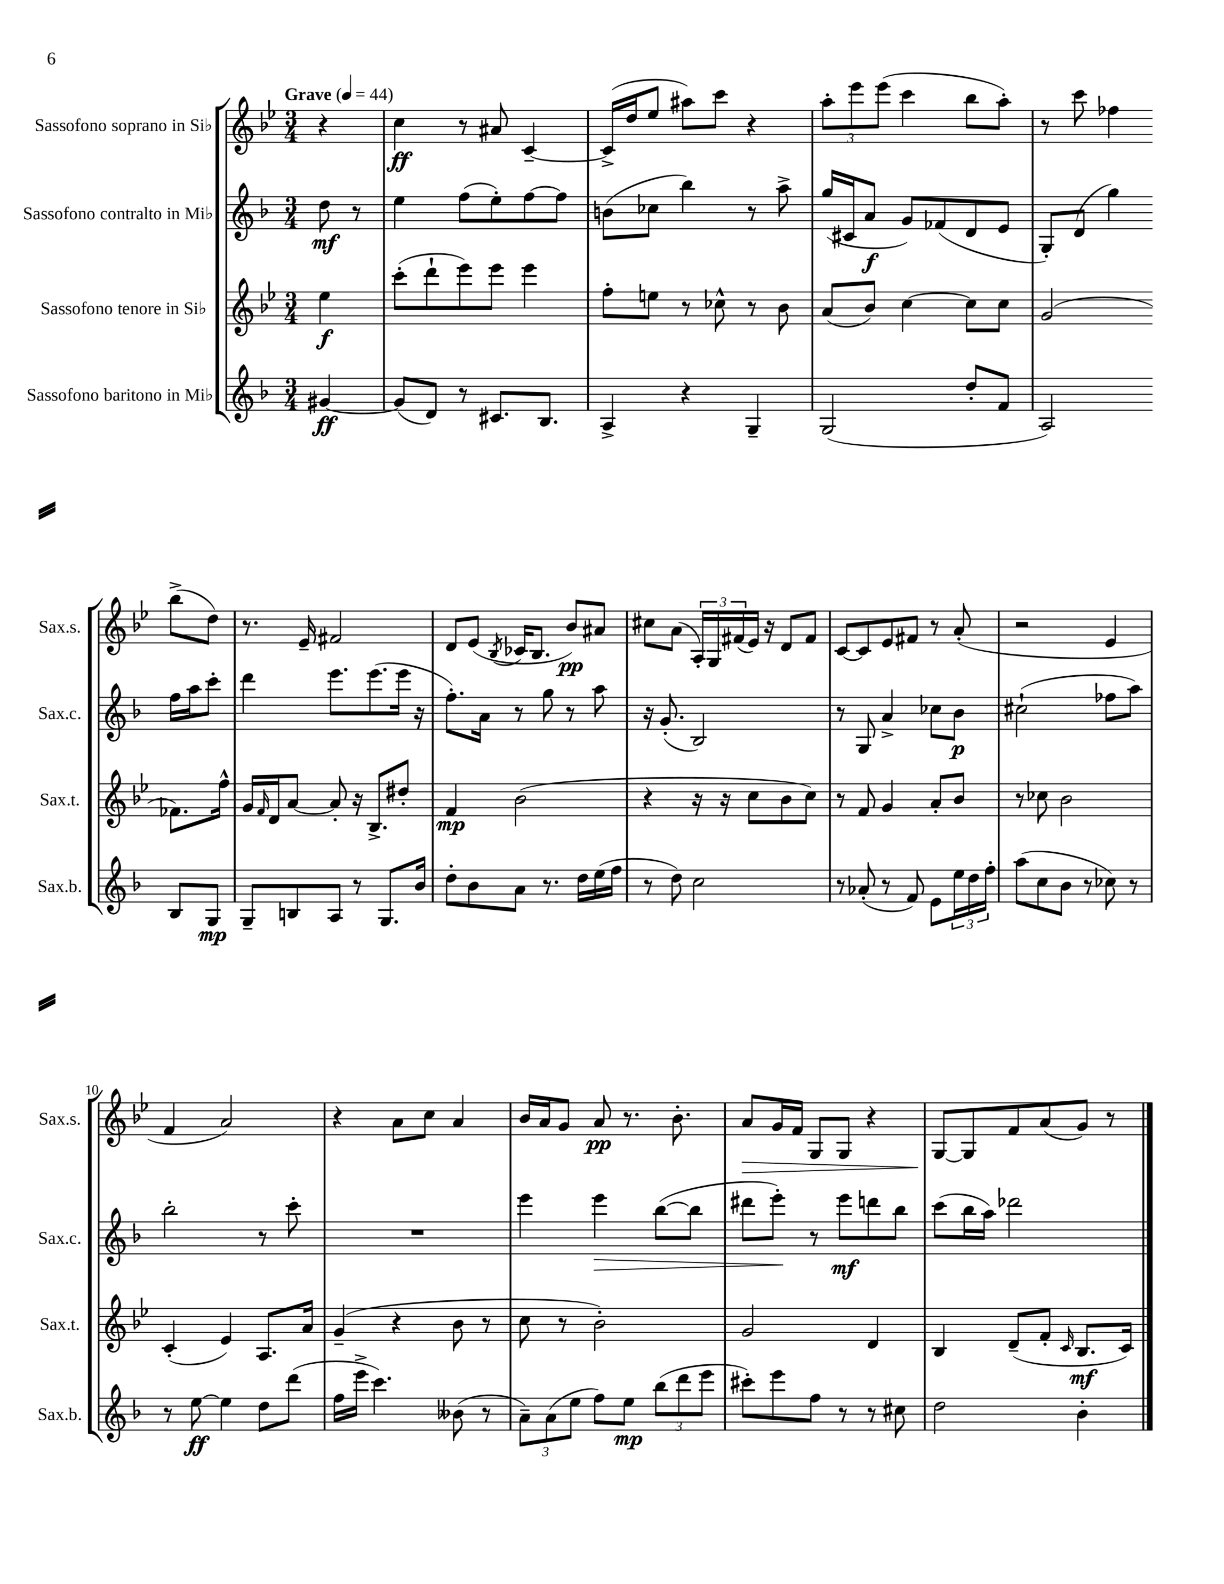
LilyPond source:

<<
\new StaffGroup <<
\new Staff = "s0" \with { instrumentName = "Sassofono soprano in Sib" shortInstrumentName = "Sax.s." } {
    \clef treble \key bes \major \numericTimeSignature \time 3/4 \partial 4 \tempo "Grave" 4 = 44
    r4 |
    c''4\ff r8 ais'8 c'4~-- |
    c'16->( d''16 ees''8 ais''8) c'''8 r4 |
    \tuplet 3/2 { a''8-. ees'''8 ees'''8( } c'''4 bes''8 a''8-.) |
    r8 c'''8 fes''4 bes''8->( d''8) |
    r8. ees'16-- fis'2 |
    d'8 ees'8( \acciaccatura { bes8 } ces'16 bes8. bes'8\pp) ais'8 |
    cis''8 a'8( \tuplet 3/2 { a16-.) g16 fis'16( } ees'16) r16 d'8 fis'8 |
    c'8~ c'8 ees'8 fis'8 r8 a'8-.( |
    r2 ees'4 |
    f'4 a'2) |
    r4 a'8 c''8 a'4 |
    bes'16 a'16 g'8 a'8\pp r8. bes'8.-. |
    a'8\> g'16 f'16 g8 g8 r4 |
    g8~\! g8 f'8 a'8( g'8) r8 \bar "|." |
}
\new Staff = "s1" \with { instrumentName = "Sassofono contralto in Mib" shortInstrumentName = "Sax.c." } {
    \clef treble \key f \major \numericTimeSignature \time 3/4 \partial 4
    d''8\mf r8 |
    e''4 f''8( e''8-.) f''8~ f''8 |
    b'8( ces''8 bes''4) r8 a''8-> |
    g''16( cis'16 a'8\f g'8) fes'8( d'8 e'8 |
    g8-.) d'8( g''4) f''16 a''16 c'''8-. |
    d'''4 e'''8. e'''8.( e'''16 r16 |
    f''8.-.) a'16 r8 g''8 r8 a''8 |
    r16 g'8.-.( bes2) |
    r8 g8 a'4-> ces''8 bes'8\p |
    cis''2-!( fes''8 a''8) |
    bes''2-. r8 c'''8-. |
    R2. |
    e'''4 e'''4\> bes''8~( bes''8 |
    dis'''8 e'''8-.\!) r8 e'''8\mf d'''8 bes''8 |
    c'''8( bes''16 a''16) des'''2 \bar "|." |
}
\new Staff = "s2" \with { instrumentName = "Sassofono tenore in Sib" shortInstrumentName = "Sax.t." } {
    \clef treble \key bes \major \numericTimeSignature \time 3/4 \partial 4
    ees''4\f |
    c'''8-.( d'''8-! ees'''8) ees'''8 ees'''4 |
    f''8-. e''8 r8 ces''8-^ r8 bes'8 |
    a'8( bes'8) c''4~ c''8 c''8 |
    g'2( fes'8.) f''16-^ |
    g'16 \grace { f'16 } d'16 a'8~ a'8-. r16 bes8.-> dis''8-. |
    f'4\mp bes'2( |
    r4 r16 r16 c''8 bes'8 c''8) |
    r8 f'8 g'4 a'8-. bes'8 |
    r8 ces''8 bes'2 |
    c'4-.( ees'4) a8. a'16 |
    g'4--( r4 bes'8 r8 |
    c''8 r8 bes'2-.) |
    g'2 d'4 |
    bes4 d'8--( f'8-. \grace { c'16 } bes8.\mf c'16) \bar "|." |
}
\new Staff = "s3" \with { instrumentName = "Sassofono baritono in Mib" shortInstrumentName = "Sax.b." } {
    \clef treble \key f \major \numericTimeSignature \time 3/4 \partial 4
    gis'4~\ff |
    gis'8( d'8) r8 cis'8. bes8. |
    a4-> r4 g4-- |
    g2( d''8-. f'8 |
    a2) bes8 g8\mp |
    g8-- b8 a8 r8 g8. bes'16 |
    d''8-. bes'8 a'8 r8. d''16 e''16( f''16 |
    r8 d''8) c''2 |
    r8 aes'8-.( r8 f'8) e'8 \tuplet 3/2 { e''16 d''16 f''16-. } |
    a''8( c''8 bes'8 r8 ces''8) r8 |
    r8 e''8~\ff e''4 d''8 d'''8( |
    f''16 e'''16-> c'''4.) beses'8( r8 |
    \tuplet 3/2 { a'8--) a'8( e''8 } f''8) e''8\mp \tuplet 3/2 { bes''8( d'''8 e'''8 } |
    cis'''8-.) e'''8 f''8 r8 r8 cis''8 |
    d''2 bes'4-. \bar "|." |
}
>>
>>
